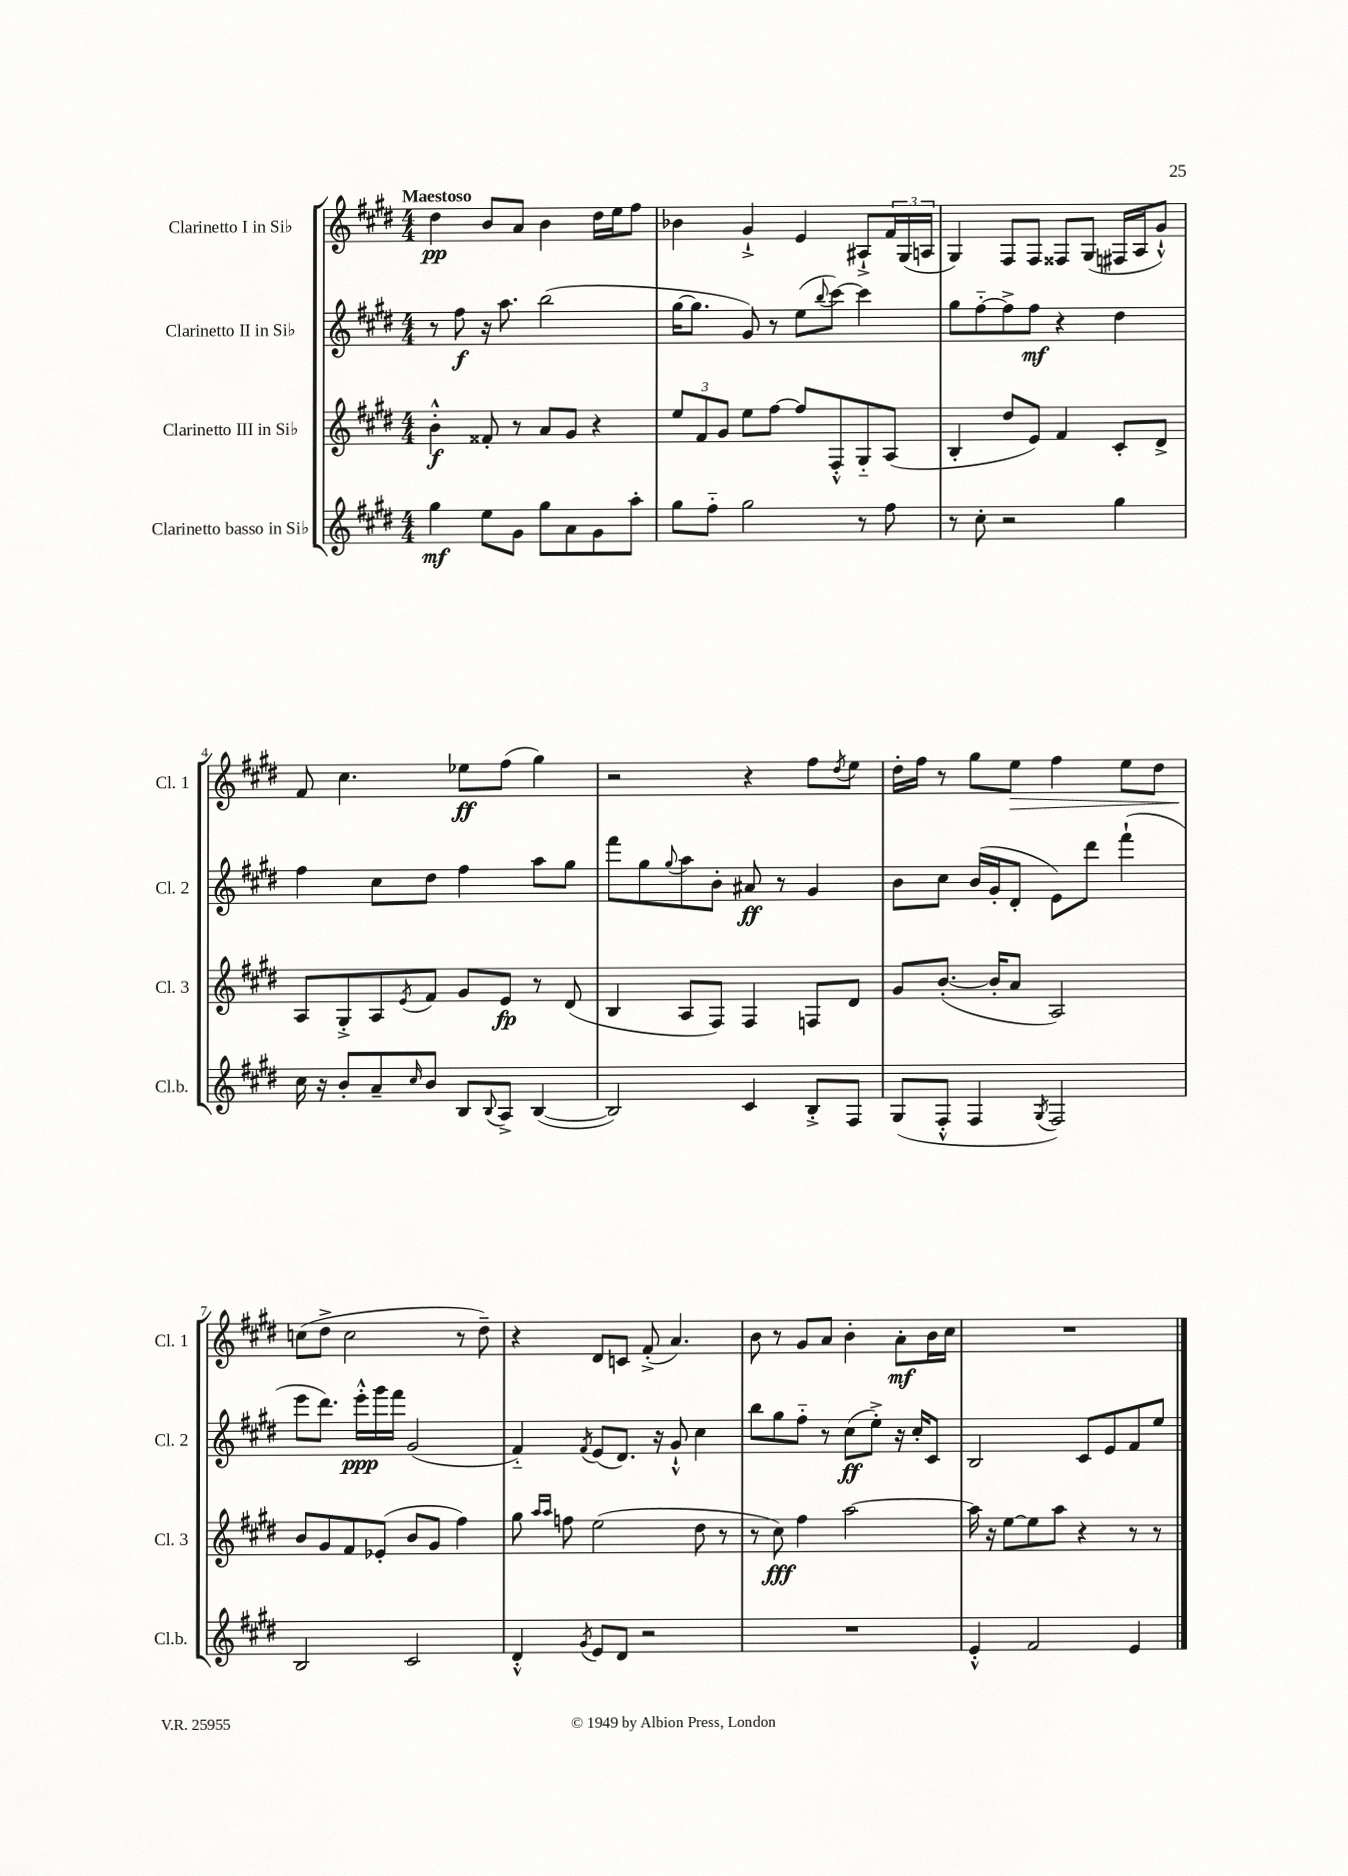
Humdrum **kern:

**kern	**dynam	**kern	**dynam	**kern	**dynam	**kern	**dynam
*part4	*part4	*part3	*part3	*part2	*part2	*part1	*part1
*staff4	*staff4	*staff3	*staff3	*staff2	*staff2	*staff1	*staff1
*I"Clarinetto basso in Si♭	*	*I"Clarinetto III in Si♭	*	*I"Clarinetto II in Si♭	*	*I"Clarinetto I in Si♭	*
*I'Cl.b.	*	*I'Cl. 3	*	*I'Cl. 2	*	*I'Cl. 1	*
*clefG2	*	*clefG2	*	*clefG2	*	*clefG2	*
*k[f#c#g#d#]	*	*k[f#c#g#d#]	*	*k[f#c#g#d#]	*	*k[f#c#g#d#]	*
*M4/4	*	*M4/4	*	*M4/4	*	*M4/4	*
=1	=1	=1	=1	=1	=1	=1	=1
!	!	!	!	!	!	!LO:TX:a:B:t=Maestoso	!
4gg#\	mf	4b'^^\	f	8r	.	4dd#\	pp
.	.	.	.	8ff#\	f	.	.
8ee\L	.	8f##X'/	.	16r	.	8b/L	.
.	.	.	.	8.aa\	.	.	.
8g#\J	.	8r	.	.	.	8a/J	.
8gg#\L	.	8a/L	.	(2bb\	.	4b\	.
8a\	.	8g#/J	.	.	.	.	.
8g#\	.	4r	.	.	.	16dd#\LL	.
.	.	.	.	.	.	16ee\J	.
8aa'\J	.	.	.	.	.	8ff#\J	.
=2	=2	=2	=2	=2	=2	=2	=2
8gg#\L	.	12ee/L	.	[16gg#\KL	.	4b-X\	.
.	.	.	.	8.gg#\J]	.	.	.
.	.	12f#/	.	.	.	.	.
8ff#\J	.	.	.	.	.	.	.
.	.	12g#/J	.	.	.	.	.
2gg#\	.	8ee\L	.	8g#/)	.	4g#`^/	.
.	.	[8ff#\J	.	8r	.	.	.
.	.	8ff#/L]	.	(8ee\L	.	4e/	.
.	.	.	.	8qqbb/	.	.	.
.	.	8F#'^^/	.	[8ccc#\J)	.	.	.
8r	.	8G#/	.	4ccc#\]	.	8A#X`^/L	.
8ff#\	.	(8A/J	.	.	.	24f#/L	.
.	.	.	.	.	.	(24G#/	.
.	.	.	.	.	.	24An/JJ	.
=3	=3	=3	=3	=3	=3	=3	=3
8r	.	4B'/	.	8gg#\L	.	4G#/)	.
8cc#'\	.	.	.	[8ff#\	.	.	.
2r	.	8dd#/L	.	8ff#^\]	.	8F#/L	.
.	.	8e/J)	.	8ff#\J	mf	8F#/J	.
.	.	4f#/	.	4r	.	8F##X/L	.
.	.	.	.	.	.	(8G#/J	.
4gg#\	.	8c#'/L	.	4dd#\	.	16F#X/LL	.
.	.	.	.	.	.	16A/J	.
.	.	8d#^/J	.	.	.	8g#`^^/J)	.
!!LO:LB:g=z
=4	=4	=4	=4	=4	=4	=4	=4
16cc#\	.	8A/L	.	4ff#\	.	8f#/	.
16r	.	.	.	.	.	.	.
8b'/L	.	8G#'^/	.	.	.	4.cc#\	.
8a~/	.	8A/	.	8cc#\L	.	.	.
16qqcc#/	.	8qe/	.	.	.	.	.
8b/J	.	8f#/J	.	8dd#\J	.	.	.
8B/L	.	8g#/L	.	4ff#\	.	8ee-X\L	ff
8qqB/	.	.	.	.	.	.	.
8A^/J	.	8e/J	fp	.	.	(8ff#\J	.
([4B/	.	8r	.	8aa\L	.	4gg#\)	.
.	.	(8d#/	.	8gg#\J	.	.	.
=5	=5	=5	=5	=5	=5	=5	=5
2B/])	.	4B/	.	8fff#\L	.	2r	.
.	.	.	.	8gg#\	.	.	.
.	.	.	.	8qqgg#/	.	.	.
.	.	8A/L	.	8aa\	.	.	.
.	.	8F#/J)	.	8b'\J	.	.	.
4c#/	.	4F#/	.	8a#X/	ff	4r	.
.	.	.	.	8r	.	.	.
8B'^/L	.	8Fn/L	.	4g#/	.	8ff#\L	.
.	.	.	.	.	.	8qdd#/	.
8F#/J	.	8d#/J	.	.	.	8ee\J	.
=6	=6	=6	=6	=6	=6	=6	=6
(8G#/L	.	8g#/L	.	8b\L	.	16dd#'\LL	.
.	.	.	.	.	.	16ff#\JJ	.
8F#'^^/J	.	([8.b'/J	.	8cc#\J	.	8r	.
4F#/	.	.	.	(16b/LL	.	8gg#\L	.
.	.	16b'/KL]	.	16g#'/J	.	.	.
!	!	!	!	!	!	!	!LO:HP:b
.	.	8a/J	.	8d#'/J	.	8ee\J	>
8qG#/	.	.	.	.	.	.	.
2F#/)	.	2A/)	.	8e\L)	.	4ff#\	.
.	.	.	.	8ddd#\J	.	.	.
.	.	.	.	(4fff#`\	.	8ee\L	.
.	.	.	.	.	.	8dd#\J	.
!!LO:LB:g=z
=7	=7	=7	=7	=7	=7	=7	=7
2B/	.	8b/L	.	8eee\L	.	(8ccn\L	.
.	.	8g#/	.	8.ddd#\J)	.	8dd#^\J	]
.	.	8f#/	.	.	.	2cc\	.
.	.	.	.	16eee'^^\LL	ppp	.	.
.	.	(8e-X'/J	.	16ggg#\	.	.	.
.	.	.	.	16fff#\JJ	.	.	.
2c#/	.	8b/L	.	(2g#/	.	.	.
.	.	8g#/J	.	.	.	.	.
.	.	4ff#\)	.	.	.	8r	.
.	.	.	.	.	.	8dd#~\)	.
=8	=8	=8	=8	=8	=8	=8	=8
4d#'^^/	.	8gg#\	.	4f#/)	.	4r	.
.	.	16qqaa/LL	.	.	.	.	.
.	.	16qqaa/JJ	.	.	.	.	.
.	.	8ffn\	.	.	.	.	.
8qg#/	.	.	.	8qf#/	.	.	.
8e/L	.	(2ee\	.	(8e/L	.	8d#/L	.
8d#/J	.	.	.	8.d#/J)	.	8cn/J	.
2r	.	.	.	.	.	(8f#'^/	.
.	.	.	.	16r	.	.	.
.	.	.	.	8g#`^^/	.	4.a/)	.
.	.	8dd#\	.	4cc#\	.	.	.
.	.	8r	.	.	.	.	.
=9	=9	=9	=9	=9	=9	=9	=9
1r	.	8r	.	8bb\L	.	8b\	.
.	.	8cc#\)	fff	8gg#\	.	8r	.
.	.	4ff#\	.	8ff#\J	.	8g#/L	.
.	.	.	.	8r	.	8a/J	.
.	.	[2aa\	.	(8cc#\L	ff	4b'\	.
.	.	.	.	8ee'^\J)	.	.	.
.	.	.	.	16r	.	8a'\L	mf
.	.	.	.	16cc#'/KL	.	.	.
.	.	.	.	8c#/J	.	16b\L	.
.	.	.	.	.	.	16cc#\JJ	.
=10	=10	=10	=10	=10	=10	=10	=10
4e'^^/	.	16aa\]	.	2B/	.	1r	.
.	.	16r	.	.	.	.	.
.	.	[8ee\L	.	.	.	.	.
2f#/	.	8ee\]	.	.	.	.	.
.	.	8aa\J	.	.	.	.	.
.	.	4r	.	8c#/L	.	.	.
.	.	.	.	8e/	.	.	.
4e/	.	8r	.	8f#/	.	.	.
.	.	8r	.	8ee/J	.	.	.
==	==	==	==	==	==	==	==
*-	*-	*-	*-	*-	*-	*-	*-
